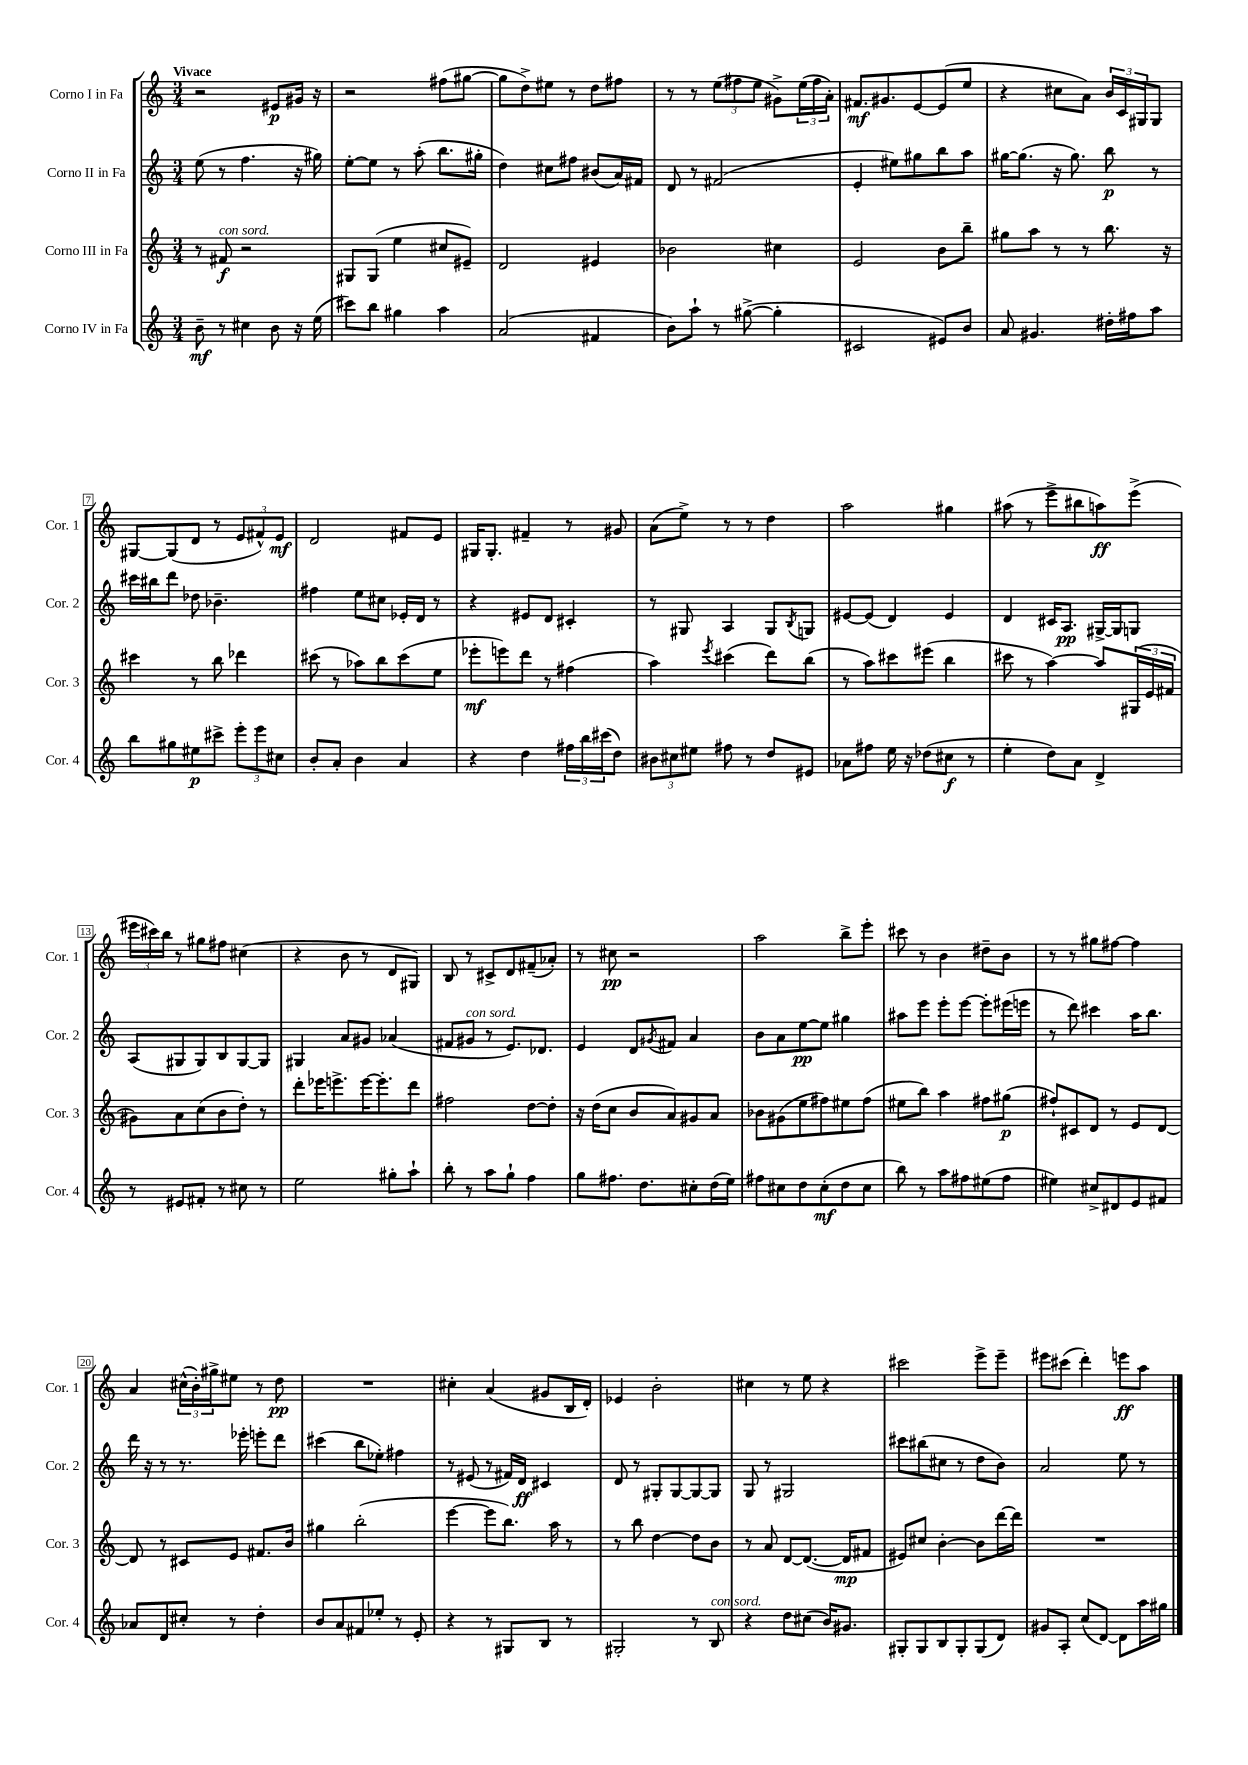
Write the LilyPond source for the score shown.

<<
\new StaffGroup <<
\new Staff = "s0" \with { instrumentName = "Corno I in Fa" shortInstrumentName = "Cor. 1" } {
    \clef treble \key c \major \numericTimeSignature \time 3/4 \tempo "Vivace"
    r2 eis'8\p gis'16 r16 |
    r2 fis''8( gis''8~ |
    gis''8 d''8->) eis''8 r8 d''8 fis''8 |
    r8 r8 \tuplet 3/2 { e''8( fis''8 e''8 } gis'8->) \tuplet 3/2 { e''16( fis''16 a'16-.) } |
    fis'8.\mf gis'8. e'8~ e'8( e''8 |
    r4 cis''8 a'8) \tuplet 3/2 { b'16 c'16 gis16 } gis8 |
    gis8~ gis8( d'8 r8 \tuplet 3/2 { e'8 fis'8-^) e'8\mf } |
    d'2 fis'8 e'8 |
    gis16 gis8.-. fis'4-- r8 gis'8 |
    a'8( e''8->) r8 r8 d''4 |
    a''2 gis''4 |
    ais''8( r8 e'''8-> bis''8 a''8\ff) e'''8->( |
    \tuplet 3/2 { eis'''16 cis'''16) b''16 } r8 gis''8 fis''8 cis''4( |
    r4 b'8 r8 d'8 gis8) |
    b8 r8 cis'8-> d'8 fis'8--( aes'8-.) |
    r8 cis''8\pp r2 |
    a''2 b''8-> e'''8-. |
    cis'''8 r8 b'4 dis''8-- b'8 |
    r8 r8 gis''8 fis''8~ fis''4 |
    a'4 \tuplet 3/2 { cis''16-^( b'16-.) gis''16-> } eis''8 r8 d''8\pp |
    R2. |
    cis''4-. a'4( gis'8 b16 d'16-.) |
    ees'4 b'2-. |
    cis''4 r8 e''8 r4 |
    cis'''2 e'''8-> e'''8-- |
    eis'''8 cis'''8( d'''4-.) e'''8\ff a''8 \bar "|." |
}
\new Staff = "s1" \with { instrumentName = "Corno II in Fa" shortInstrumentName = "Cor. 2" } {
    \clef treble \key c \major \numericTimeSignature \time 3/4
    e''8( r8 f''4. r16 gis''16) |
    e''8~-. e''8 r8 a''8-.( b''8. gis''16-. |
    d''4) cis''8 fis''8 bis'8( a'16) fis'16 |
    d'8 r8 fis'2( |
    e'4-. eis''8) gis''8 b''8 a''8 |
    gis''16~ gis''8.( r16 gis''8.) b''8\p r8 |
    cis'''16 bis''16 d'''8 des''8 bes'4.-- |
    fis''4 e''8 cis''8 ees'16-. d'16 r8 |
    r4 eis'8 d'8 cis'4-. |
    r8 gis8 a4 gis8 \acciaccatura { b8 } g8 |
    eis'8~ eis'8( d'4) eis'4 |
    d'4 cis'16 a8.\pp gis16~-> gis16 g8 |
    a8( gis8 gis8) b8 gis8~ gis8 |
    gis4 a'8 gis'8 aes'4( |
    fis'8 gis'8^\markup { \italic "con sord." } r8 e'8.) des'8. |
    e'4 d'8 \acciaccatura { gis'8 } fis'8 a'4 |
    b'8 a'8 e''8~\pp e''8 gis''4 |
    ais''8 e'''8 e'''8-. e'''8~ e'''8-. eis'''16( e'''16 |
    r8 d'''8) cis'''4 a''16 b''8. |
    d'''16 r16 r8 r8. ees'''16-. e'''8-. d'''8 |
    cis'''4( b''8 ees''8-.) fis''4 |
    r8 eis'8( r8 fis'16) d'16\ff cis'4 |
    d'8 r8 gis8-. gis8~ gis8~ gis8 |
    g8 r8 gis2 |
    cis'''8 bis''8( cis''8 r8 d''8 b'8) |
    a'2 e''8 r8 \bar "|." |
}
\new Staff = "s2" \with { instrumentName = "Corno III in Fa" shortInstrumentName = "Cor. 3" } {
    \clef treble \key c \major \numericTimeSignature \time 3/4
    r8 fis'8\f^\markup { \italic "con sord." } r2 |
    gis8 gis8( e''4 cis''8 eis'8--) |
    d'2 eis'4 |
    bes'2 cis''4 |
    e'2 b'8 b''8-- |
    gis''8 a''8 r8 r8 b''8. r16 |
    cis'''4 r8 b''8 des'''4 |
    cis'''8( r8 aes''8) b''8 cis'''8( e''8 |
    ees'''8-.\mf e'''8) d'''8 r8 fis''4( |
    a''4) \acciaccatura { e'''8 } cis'''4( d'''8) b''8( |
    r8 a''8) cis'''8 eis'''8( b''4 |
    cis'''8 r8 a''4~) a''8 \tuplet 3/2 { gis16( e'16 fis'16 } |
    gis'8) a'8 c''8( b'8 d''8-.) r8 |
    d'''8-. ees'''16 e'''8.-> e'''16~ e'''8.-. d'''8 |
    fis''2 d''8~ d''8-. |
    r16 d''16( c''8 b'8 a'8) gis'8 a'8 |
    bes'8 gis'8( e''8 fis''8) eis''8 fis''8( |
    eis''8 b''8) a''4 fis''8 gis''8\p( |
    fis''8-!) cis'8 d'8 r8 e'8 d'8~ |
    d'8 r8 cis'8 e'8 fis'8. b'16 |
    gis''4 b''2-.( |
    e'''4~ e'''8 b''8.) a''16 r8 |
    r8 b''8 d''4~ d''8 b'8 |
    r8 a'8 d'8~ d'8.~( d'16\mp fis'8 |
    eis'8) cis''8 b'4~-. b'8 d'''16~ d'''16 |
    R2. \bar "|." |
}
\new Staff = "s3" \with { instrumentName = "Corno IV in Fa" shortInstrumentName = "Cor. 4" } {
    \clef treble \key c \major \numericTimeSignature \time 3/4
    b'8--\mf r8 cis''4 b'8 r16 e''16( |
    cis'''8) b''8 gis''4 a''4 |
    a'2( fis'4 |
    b'8) a''8-! r8 gis''8~->( gis''4-. |
    cis'2 eis'8) b'8 |
    a'8 gis'4. dis''16-. fis''16 a''8 |
    b''8 gis''8 eis''8\p cis'''8-> \tuplet 3/2 { e'''8-. e'''8 cis''8 } |
    b'8-. a'8-. b'4 a'4 |
    r4 d''4 \tuplet 3/2 { fis''16 b''16 cis'''16( } d''8) |
    \tuplet 3/2 { bis'8 cis''8 eis''8 } fis''8 r8 d''8 eis'8 |
    aes'8 fis''8 e''16 r16 des''8( cis''8\f r8 |
    e''4-. d''8) a'8 d'4-> |
    r8 eis'8 fis'8-. r8 cis''8 r8 |
    e''2 gis''8-. a''8-! |
    b''8-. r8 a''8 g''8-! f''4 |
    g''8 fis''8. d''8. cis''8-. d''16( e''16) |
    fis''8 cis''8 d''8 cis''8-.\mf( d''8 cis''8 |
    b''8) r8 a''8 fis''8 eis''8( fis''8 |
    eis''4) cis''8-> dis'8 e'8 fis'8 |
    aes'8 d'8 cis''8-. r8 d''4-. |
    b'8 a'8 fis'8 ees''8-. r8 e'8-. |
    r4 r8 gis8 b8 r8 |
    gis2-. r8 b8^\markup { \italic "con sord." } |
    r4 d''8 cis''8( b'16) gis'8. |
    gis8-. gis8 b8 gis8-. gis8( d'8) |
    gis'8 a8-. c''8( d'8~) d'8 a''16 gis''16 \bar "|." |
}
>>
>>
\layout { \context { \Score \override BarNumber.stencil = #(make-stencil-boxer 0.1 0.3 ly:text-interface::print) } }
